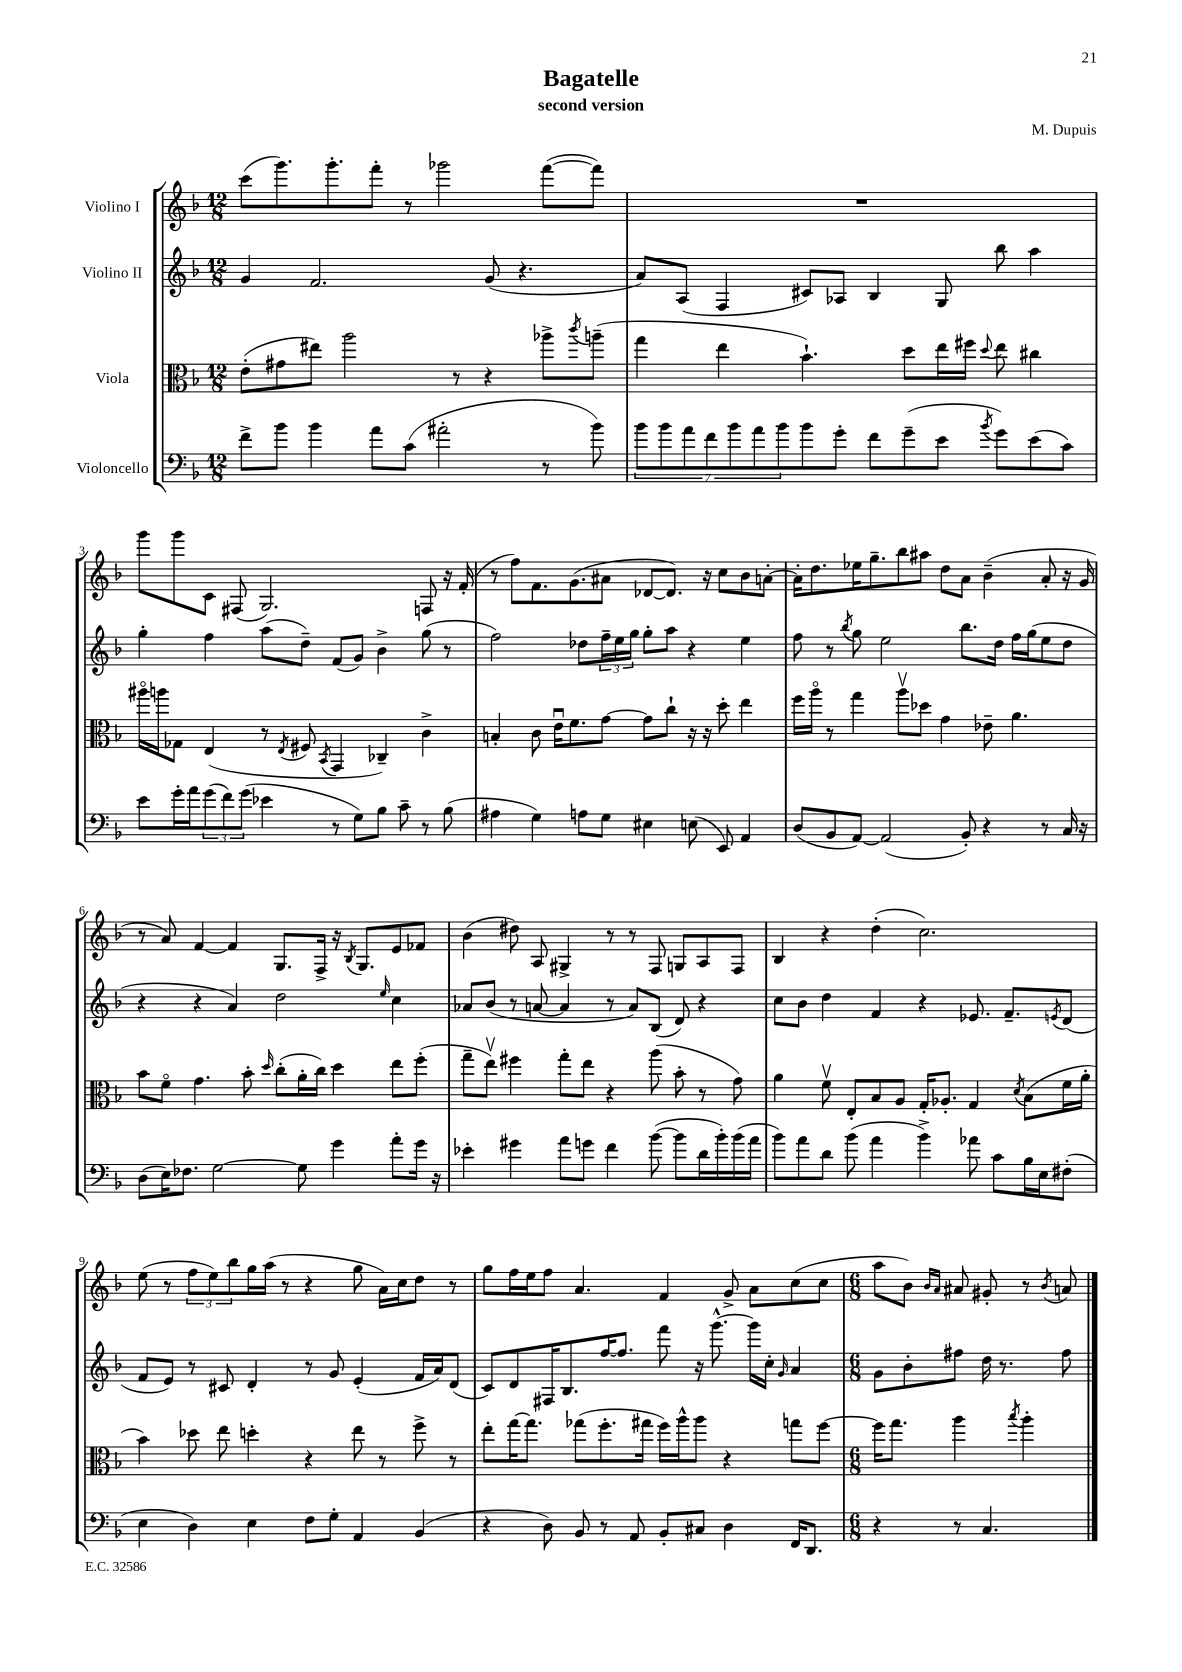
\header { title = "Bagatelle" composer = "M. Dupuis" subtitle = "second version" }
<<
\new StaffGroup <<
\new Staff = "s0" \with { instrumentName = "Violino I" } {
    \clef treble \key f \major \numericTimeSignature \time 12/8
    c'''8( g'''8.) g'''8.-. f'''8-. r8 ges'''2 f'''8~( f'''8) |
    R1. |
    g'''8 g'''8 c'8 fis8( g2.) f8 r16 f'16-.( |
    r8 f''8) f'8. g'8.( ais'8 des'8~ des'8.) r16 c''8 bes'8 a'8~-. |
    a'16-. d''8. ees''16 g''8.-- bes''8 ais''8 d''8 a'8 bes'4--( a'8-. r16 g'16 |
    r8 a'8) f'4~ f'4 g8. f16-> r16 \acciaccatura { bes8 } g8. e'8 fes'8 |
    bes'4( dis''8) a8 gis4-> r8 r8 f8 g8 a8 f8 |
    bes4 r4 d''4-.( c''2.) |
    e''8( r8 \tuplet 3/2 { f''8 e''8) bes''8 } g''16 a''16( r8 r4 g''8 a'16) c''16 d''8 r8 |
    g''8 f''16 e''16 f''8 a'4. f'4 g'8-> a'8 c''8( c''8 |
    \numericTimeSignature \time 6/8 a''8 bes'8) \grace { bes'16 a'16 } ais'8 gis'8-. r8 \acciaccatura { bes'8 } a'8 \bar "|." |
}
\new Staff = "s1" \with { instrumentName = "Violino II" } {
    \clef treble \key f \major \numericTimeSignature \time 12/8
    g'4 f'2. g'8( r4. |
    a'8) a8( f4 cis'8) aes8 bes4 g8 bes''8 a''4 |
    g''4-. f''4 a''8( d''8--) f'8( g'8) bes'4-> g''8( r8 |
    f''2) des''8 \tuplet 3/2 { f''16-- e''16 g''16 } g''8-. a''8 r4 e''4 |
    f''8 r8 \acciaccatura { bes''8 } g''8 e''2 bes''8. d''16 f''16 g''16( e''8 d''8 |
    r4 r4 a'4) d''2 \grace { e''16 } c''4 |
    aes'8 bes'8( r8 a'8~ a'4 r8 a'8) bes8( d'8) r4 |
    c''8 bes'8 d''4 f'4 r4 ees'8. f'8.-- \acciaccatura { e'8 } d'8( |
    f'8 e'8) r8 cis'8 d'4-. r8 g'8 e'4-.( f'16 a'16) d'8( |
    c'8) d'8 fis16 bes8. f''16~ f''8. f'''8 r16 g'''8.~-^ g'''16 c''16-. \grace { g'16 } a'4 |
    \numericTimeSignature \time 6/8 g'8 bes'8-. fis''8 d''16 r8. fis''8 \bar "|." |
}
\new Staff = "s2" \with { instrumentName = "Viola" } {
    \clef alto \key f \major \numericTimeSignature \time 12/8
    e'8-.( gis'8 eis''8) a''2 r8 r4 aes''8-> \acciaccatura { c'''8 } a''8--( |
    g''4 e''4 bes'4.-!) d''8 e''16 fis''16 \appoggiatura { d''8 } e''8 cis''4 |
    ais''16\flageolet a''16 ges8 e4( r8 \acciaccatura { e8 } fis8 \acciaccatura { bes,8 } g,4 ces4--) c'4-> |
    b4-. c'8 e'16\downbow f'8. g'8~ g'8 c''8-! r16 r16 d''8-. e''4 |
    f''16 a''16\flageolet r8 g''4 a''8\upbow des''8 g'4 ees'8-- a'4. |
    bes'8 f'8\flageolet g'4. bes'8-. \grace { d''16 } c''8-.( a'16-. c''16) d''4 e''8 f''8-.( |
    g''8-- e''8\upbow) fis''4 g''8-. e''8 r4 a''8( bes'8-. r8 g'8) |
    a'4 f'8\upbow e8-. bes8 a8 g16-. aes8.-. g4 \acciaccatura { d'8 } bes8( f'16 a'16-. |
    bes'4) des''8 e''8 d''4-. r4 e''8 r8 f''8-> r8 |
    e''8-. g''16~ g''8. ges''8( f''8.-. gis''16 f''16) a''16-^ a''8 r4 g''8 f''8~ |
    \numericTimeSignature \time 6/8 f''16 g''8. a''4 \acciaccatura { bes''8 } a''4-. \bar "|." |
}
\new Staff = "s3" \with { instrumentName = "Violoncello" } {
    \clef bass \key f \major \numericTimeSignature \time 12/8
    f'8-> bes'8 bes'4 a'8 c'8( ais'2-. r8 bes'8) |
    \tuplet 7/4 { bes'8 bes'8 a'8 f'8 bes'8 a'8 bes'8 } bes'8 g'8-. f'8 g'8--( e'8 \acciaccatura { bes'8 } g'8) e'8( c'8) |
    e'8 g'16-. a'16 \tuplet 3/2 { g'8( f'8) g'8( } ees'4 r8 g8) bes8 c'8-- r8 bes8( |
    ais4 g4) a8 g8 eis4 e8( e,8) a,4 |
    d8( bes,8 a,8~) a,2( bes,8-.) r4 r8 c16 r16 |
    d8( e16) fes8. g2~ g8 g'4 a'8-. g'16 r16 |
    ees'4-. gis'4 a'8 g'8 f'4 bes'8~( bes'8 d'16 bes'16-.) bes'16( a'16 |
    bes'8) a'8 d'8 bes'8( a'4 bes'4->) aes'8 c'8 bes16 e16 fis8-.( |
    e4 d4) e4 f8 g8-. a,4 bes,4( |
    r4 d8) bes,8 r8 a,8 bes,8-. cis8 d4 f,16 d,8. |
    \numericTimeSignature \time 6/8 r4 r8 c4. \bar "|." |
}
>>
>>
